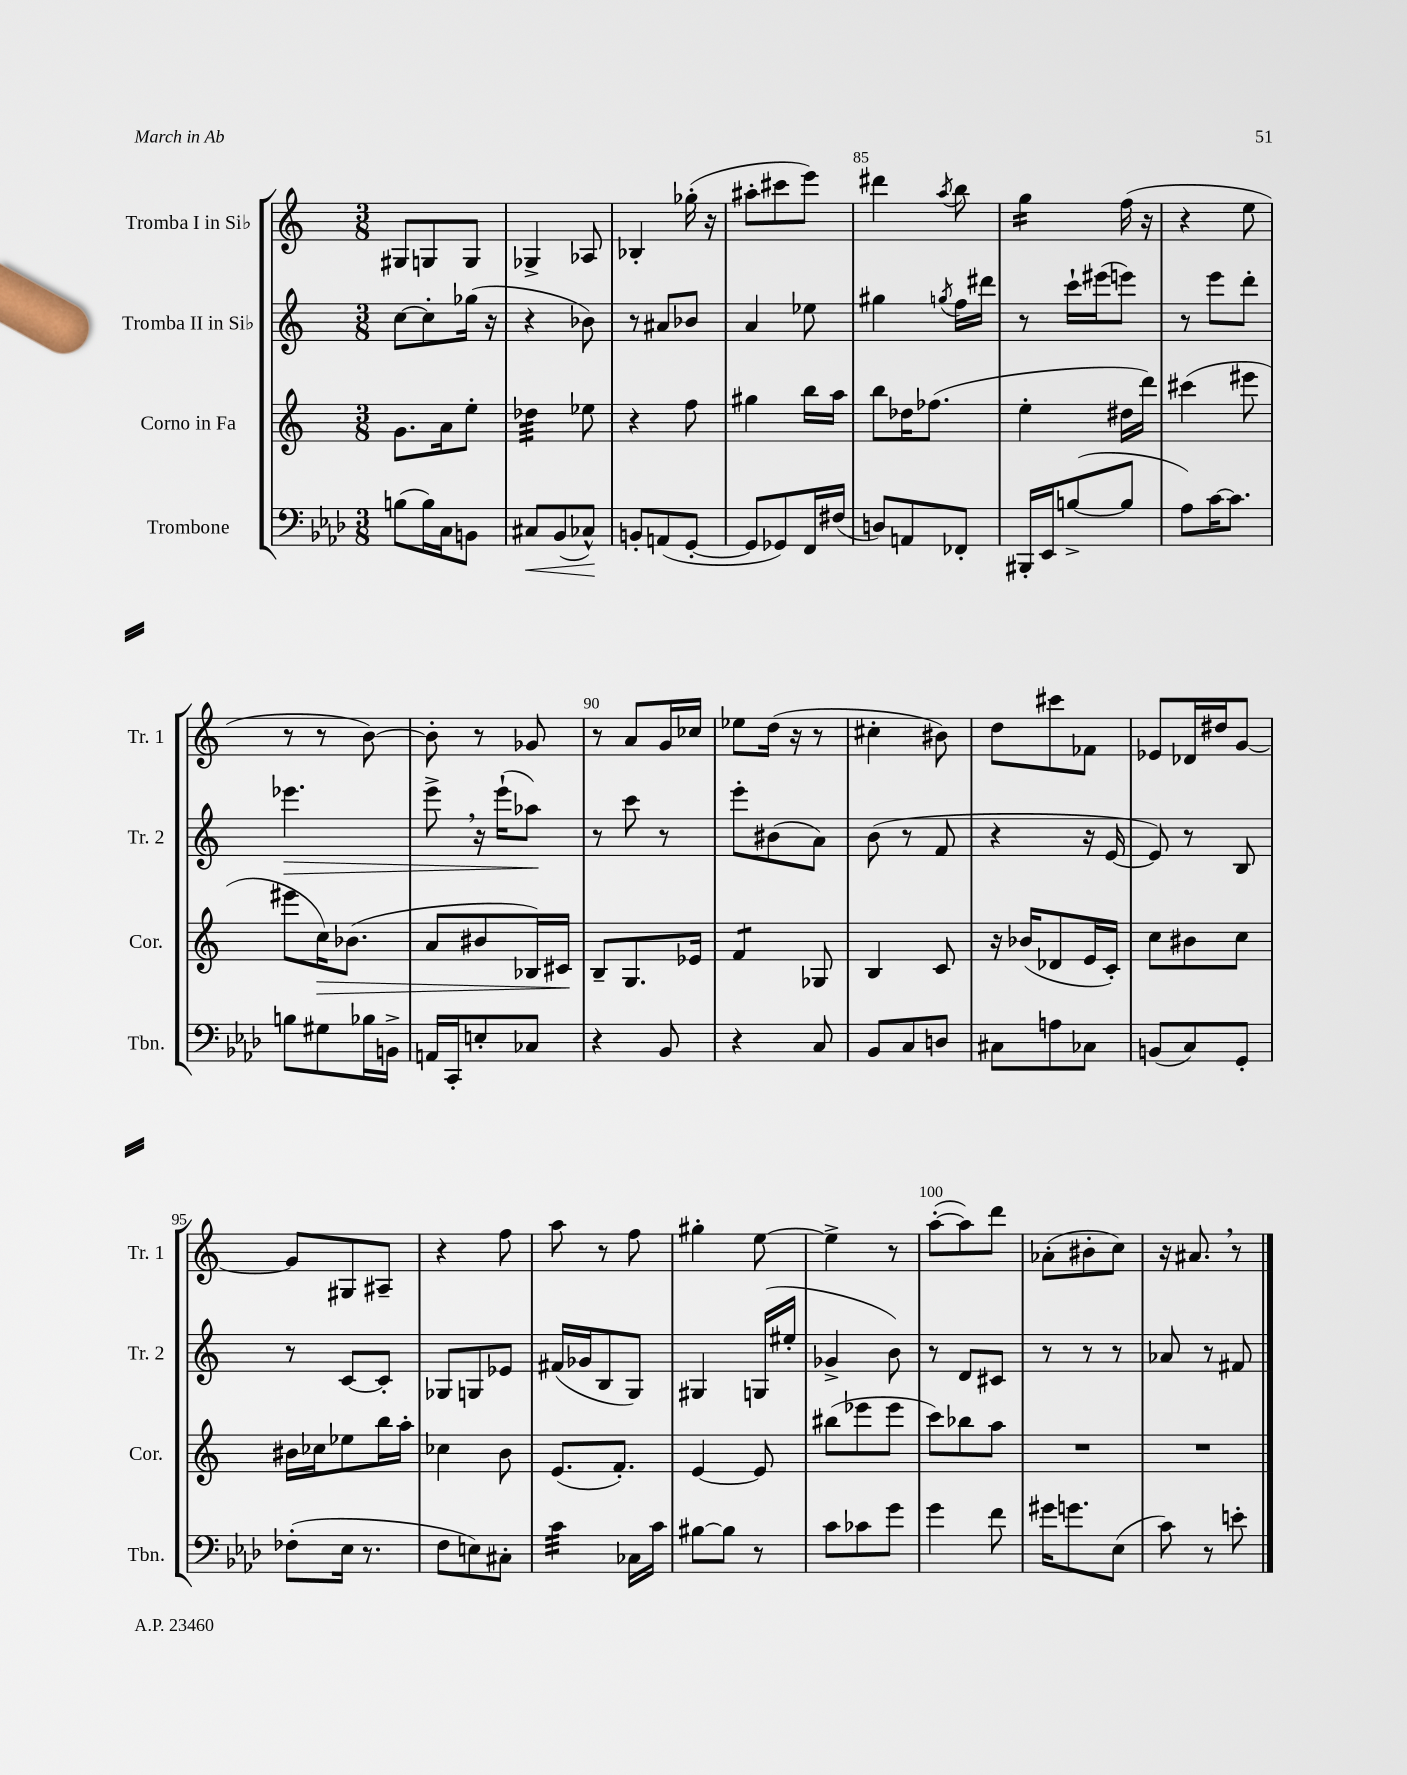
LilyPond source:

<<
\new StaffGroup <<
\new Staff = "s0" \with { instrumentName = "Tromba I in Sib" shortInstrumentName = "Tr. 1" } {
    \clef treble \key c \major \numericTimeSignature \time 3/8
    gis8 g8 g8 |
    ges4-> aes8 |
    bes4-. ges''16-.( r16 |
    ais''8-. cis'''8 e'''8) |
    dis'''4 \acciaccatura { a''8 } b''8 |
    g''4:16 f''16( r16 |
    r4 e''8 |
    r8 r8 b'8~) |
    b'8-. r8 ges'8 |
    r8 a'8 g'16 ces''16 |
    ees''8 d''16( r16 r8 |
    cis''4-. bis'8) |
    d''8 cis'''8 fes'8 |
    ees'8 des'16 dis''16 g'8~ |
    g'8 gis8 ais8-- |
    r4 f''8 |
    a''8 r8 f''8 |
    gis''4-. e''8~ |
    e''4-> r8 |
    a''8~-.( a''8) d'''8 |
    aes'8-.( bis'8-. c''8) |
    r16 ais'8. \breathe r8 \bar "|." |
}
\new Staff = "s1" \with { instrumentName = "Tromba II in Sib" shortInstrumentName = "Tr. 2" } {
    \clef treble \key c \major \numericTimeSignature \time 3/8
    c''8~ c''8-. ges''16( r16 |
    r4 bes'8) |
    r8 ais'8 bes'8 |
    a'4 ees''8 |
    gis''4 \acciaccatura { g''8 } f''16 dis'''16 |
    r8 c'''16-! eis'''16( e'''8) |
    r8 e'''8 d'''8-. |
    ees'''4.\> |
    e'''8-> \breathe r16 e'''16-!( aes''8\!) |
    r8 c'''8 r8 |
    e'''8-. bis'8( a'8) |
    b'8( r8 f'8 |
    r4 r16 e'16~ |
    e'8) r8 b8 |
    r8 c'8~ c'8-. |
    ges8 g8 ees'8 |
    fis'16( ges'16 b8 g8) |
    gis4 g16( eis''16-. |
    ges'4-> b'8) |
    r8 d'8 cis'8 |
    r8 r8 r8 |
    aes'8 r8 fis'8 \bar "|." |
}
\new Staff = "s2" \with { instrumentName = "Corno in Fa" shortInstrumentName = "Cor." } {
    \clef treble \key c \major \numericTimeSignature \time 3/8
    g'8. a'16 e''8-. |
    des''4:32 ees''8 |
    r4 f''8 |
    gis''4 b''16 a''16 |
    b''8 des''16 fes''8.( |
    e''4-. dis''16 d'''16) |
    cis'''4( eis'''8 |
    eis'''8 c''16\>) bes'8.( |
    a'8 bis'8 bes16) cis'16\! |
    b8-- g8. ees'16 |
    f'4:8 ges8 |
    b4 c'8 |
    r16 bes'16( des'8 e'16 c'16-.) |
    c''8 bis'8 c''8 |
    bis'16 ces''16 ees''8 b''16 a''16-. |
    ces''4 b'8 |
    e'8.( f'8.-.) |
    e'4~ e'8 |
    bis''8( ees'''8 ees'''8 |
    c'''8) bes''8 a''8 |
    R4. |
    R4. \bar "|." |
}
\new Staff = "s3" \with { instrumentName = "Trombone" shortInstrumentName = "Tbn." } {
    \clef bass \key aes \major \numericTimeSignature \time 3/8
    b8( b16) c16 b,8 |
    cis8\< bes,8( ces8-^\!) |
    b,8-. a,8( g,8~-. |
    g,8 ges,8) f,16 fis16( |
    d8) a,8 fes,8-. |
    bis,,16-. ees,16 b8~->( b8 |
    aes8) c'16~ c'8. |
    b8 gis8 bes16 b,16-> |
    a,16 c,16-. e8-. ces8 |
    r4 bes,8 |
    r4 c8 |
    bes,8 c8 d8 |
    cis8 a8 ces8 |
    b,8( c8) g,8-. |
    fes8-.( ees16 r8. |
    f8 e8) cis8-. |
    c'4:32 ces16 c'16 |
    bis8~ bis8 r8 |
    c'8 ces'8 g'8 |
    g'4 f'8 |
    gis'16 g'8. ees8( |
    c'8) r8 e'8-. \bar "|." |
}
>>
>>
\layout { \context { \Score currentBarNumber = #81 \override BarNumber.break-visibility = ##(#f #t #t) barNumberVisibility = #(every-nth-bar-number-visible 5) } }
